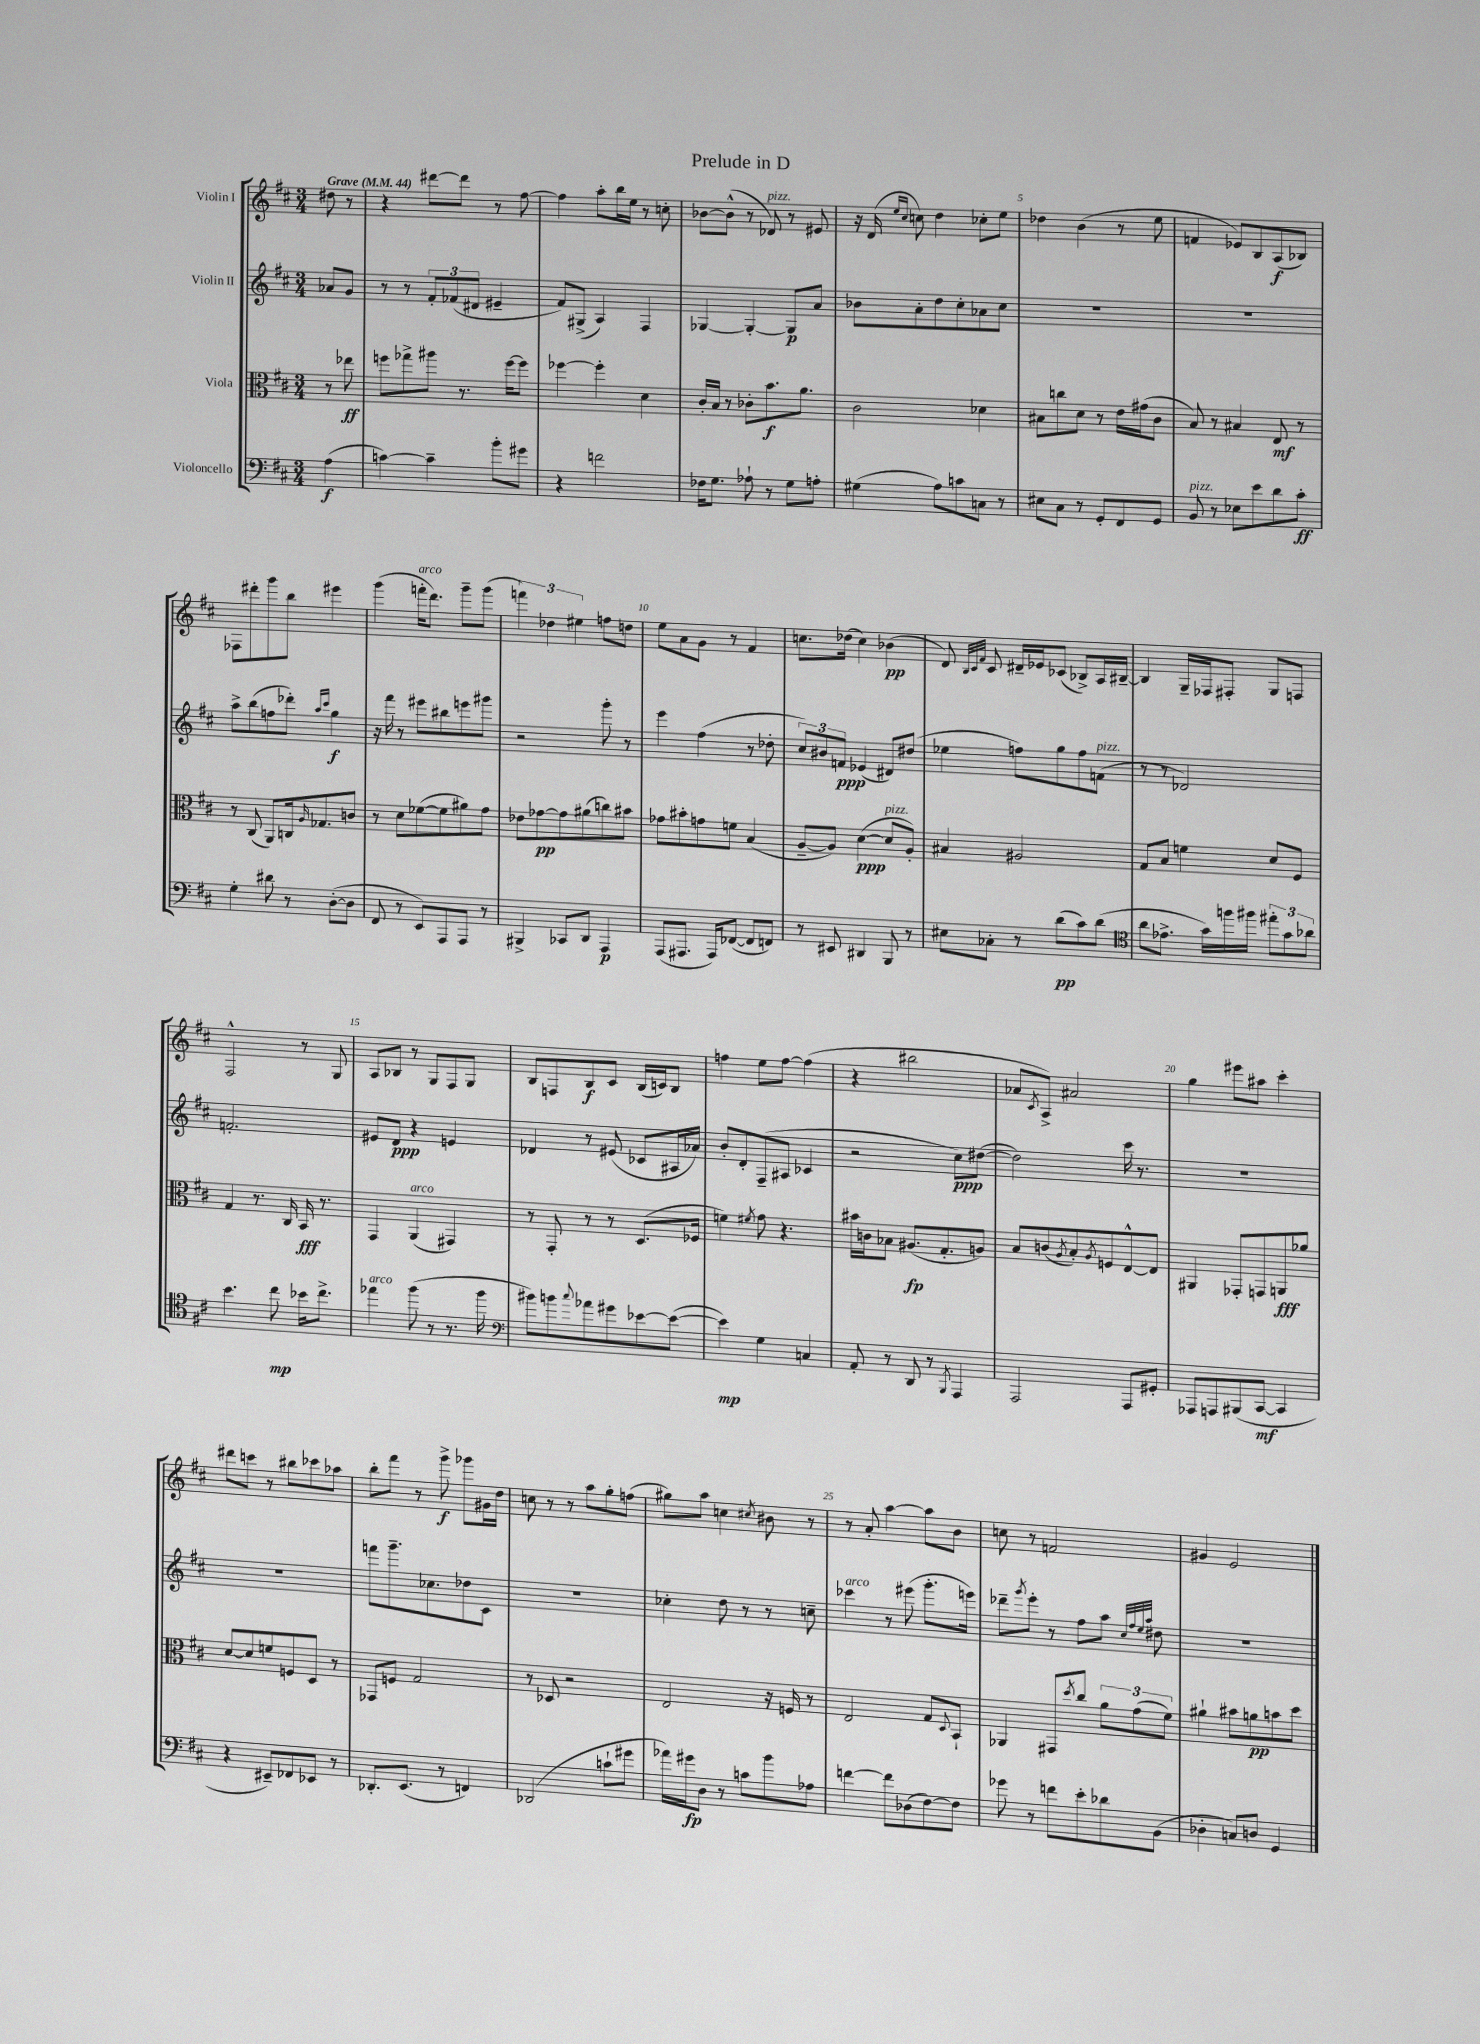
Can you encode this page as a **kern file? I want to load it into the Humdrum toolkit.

**kern	**dynam	**kern	**dynam	**kern	**dynam	**kern	**dynam
*part4	*part4	*part3	*part3	*part2	*part2	*part1	*part1
*staff4	*staff4	*staff3	*staff3	*staff2	*staff2	*staff1	*staff1
*I"Violoncello	*	*I"Viola	*	*I"Violin II	*	*I"Violin I	*
*clefF4	*	*clefC3	*	*clefG2	*	*clefG2	*
*k[f#c#]	*	*k[f#c#]	*	*k[f#c#]	*	*k[f#c#]	*
*M3/4	*	*M3/4	*	*M3/4	*	*M3/4	*
*MM44	*	*MM44	*	*MM44	*	*MM44	*
=	=	=	=	=	=	=	=
!	!	!	!	!	!	!LO:TX:a:B:t=Grave	!
(4A\	f	8r	.	8a-X/L	.	8dd#X\	.
.	.	8ee-X\	ff	8g/J	.	8r	.
=1	=1	=1	=1	=1	=1	=1	=1
[4cn\)	.	8ffn\L	.	8r	.	4r	.
.	.	8gg-X^\	.	8r	.	.	.
4c~\]	.	8aa#X\J	.	12f#'/L	.	[8ddd#X\L	.
.	.	.	.	(12f-X/	.	.	.
.	.	8.r	.	.	.	8ddd#\J]	.
.	.	.	.	12d#X/J	.	.	.
8b'\L	.	.	.	4e#X~/	.	8r	.
.	.	[16ff\KL	.	.	.	.	.
8g#X\J	.	8ff\J]	.	.	.	[8ff#\	.
=2	=2	=2	=2	=2	=2	=2	=2
4r	.	[4ff-X\	.	8f#/L)	.	4ff#\]	.
.	.	.	.	(8G#X^/J	.	.	.
2fn\	.	4ff-'\]	.	4A/)	.	8aa'\L	.
.	.	.	.	.	.	16bb\L	.
.	.	.	.	.	.	16ee\JJ	.
.	.	4d\	.	4F#/	.	8r	.
.	.	.	.	.	.	8ccn'\	.
=3	=3	=3	=3	=3	=3	=3	=3
16F-X\KL	.	16c#'/LL	.	[4G-X/	.	[8b-X\L	.
8.G\J	.	16B/JJ	.	.	.	.	.
.	.	8r	.	.	.	(8b-^^\J]	.
8A-X`\	.	8c-X'\L	.	4G-'/_	.	8r	.
!	!	!	!	!	!	!LO:TX:a:i:t=pizz.	!
8r	.	8.b\	f	.	.	8d-X/)	.
8G\L	.	.	.	8G-/L]	p	8r	.
.	.	8.a\J	.	.	.	.	.
8An'\J	.	.	.	8a/J	.	8e#X/	.
=4	=4	=4	=4	=4	=4	=4	=4
(4G#X\	.	2c#\	.	8b-X\L	.	16r	.
.	.	.	.	.	.	(16d/	.
.	.	.	.	.	.	16qqee/LL	.
.	.	.	.	.	.	16qqcc#/JJ	.
.	.	.	.	8a'\	.	8ccn\)	.
8A\L)	.	.	.	8dd\	.	4dd\	.
8cn\	.	.	.	8cc#'\	.	.	.
8Cn\J	.	4d-X\	.	8a-X\	.	8cc-X'\L	.
8r	.	.	.	8cc#\J	.	8ee\J	.
=5	=5	=5	=5	=5	=5	=5	=5
8E#X\L	.	8B#X\L	.	2.r	.	4dd-X\	.
8C#\J	.	8ccn\	.	.	.	.	.
8r	.	8d\J	.	.	.	(4b\	.
8GG'/L	.	8r	.	.	.	.	.
8FF#/	.	16e\LL	.	.	.	8r	.
.	.	(16g#X\J	.	.	.	.	.
8GG/J	.	8c#\J	.	.	.	8ee\	.
=6	=6	=6	=6	=6	=6	=6	=6
!LO:TX:a:i:t=pizz.	!	!	!	!	!	!	!
8BB/	.	8B/)	.	2.r	.	4fn/	.
8r	.	8r	.	.	.	.	.
8E-X\L	.	4B#X/	.	.	.	8e-X/L)	.
8e\	.	.	.	.	.	8B/	.
8d\	.	8E/	mf	.	.	(8A/	f
8c#'\J	ff	8r	.	.	.	8B-X/J)	.
!!LO:LB:g=z
=7	=7	=7	=7	=7	=7	=7	=7
4G'\	.	8r	.	8aa^\L	.	8F-X\L	.
.	.	(8C#/	.	(8bb\	.	8ddd#X'\	.
8d#X\	.	8AA/L)	.	8ffn\	.	8ggg\	.
8r	.	16Cn/k	.	8ddd-X'\J)	.	8bb\J	.
.	.	16qqA/	.	.	.	.	.
.	.	8.G-X/	.	.	.	.	.
.	.	.	.	16qqaa/LL	.	.	.
.	.	.	.	16qqccc#/JJ	.	.	.
([8D'\L	.	.	.	4gg\	f	4eee#X\	.
8D\J]	.	8cn/J	.	.	.	.	.
=8	=8	=8	=8	=8	=8	=8	=8
8FF#/	.	8r	.	16r	.	(4ggg\	.
.	.	.	.	16fff#\	.	.	.
8r	.	8d\L	.	8r	.	.	.
!	!	!	!	!	!	!LO:TX:a:i:t=arco	!
8EE/L)	.	([8f-X\	.	8eee#X\L	.	16fffn'\KL	.
.	.	.	.	.	.	8.ddd\J)	.
8AAA/	.	8f-\]	.	8bb#X\	.	.	.
8AAA/J	.	8a#X\)	.	8eeen\	.	8ggg~\L	.
8r	.	8g\J	.	8ggg#X\J	.	(8ggg\J	.
=9	=9	=9	=9	=9	=9	=9	=9
4BBB#X^/	.	8e-X\L	.	2r	.	6fffn\)	.
.	.	[8g-X\	pp	.	.	.	.
.	.	.	.	.	.	6dd-X\	.
8CC-X/L	.	8g-\]	.	.	.	.	.
.	.	.	.	.	.	6ee#X\	.
8DD/J	.	(8a#X\	.	.	.	.	.
4AAA/	p	8ccn\)	.	8ggg'\	.	8ffn\L	.
.	.	8b#X\J	.	8r	.	8ddn\J	.
=10	=10	=10	=10	=10	=10	=10	=10
(8AAA/L	.	8g-X\L	.	4eee\	.	8ee\L	.
8.AAA#X/J	.	8b#X'\	.	.	.	8a\	.
.	.	8gn\	.	(4ff#\	.	8g\J	.
16AAA#/KL)	.	.	.	.	.	.	.
([8FF-X/J	.	8fn\J	.	.	.	8r	.
8FF-/L]	.	(4B/	.	8r	.	4f#/	.
8FFn/J)	.	.	.	8dd-X'\	.	.	.
=11	=11	=11	=11	=11	=11	=11	=11
8r	.	[8A~/L	.	12cc#/L)	.	8.ccn\L	.
.	.	.	.	12b#X/	.	.	.
8EE#X/	.	8A/J])	.	.	.	.	.
.	.	.	.	12fn/J	ppp	.	.
.	.	.	.	.	.	(16dd-X\Jk	.
4DD#X/	.	([4d\	ppp	(4e-X/	.	4cc\)	.
!	!	!LO:TX:a:i:t=pizz.	!	!	!	!	!
8BBB/	.	8d/L]	.	8d#X/L)	.	(4b-X\	pp
8r	.	8A'/J)	.	(8dd#X/J	.	.	.
=12	=12	=12	=12	=12	=12	=12	=12
8E#X\L	.	4B#X/	.	4ee-X\	.	8d/)	.
.	.	.	.	.	.	32qqB/LLL	.
.	.	.	.	.	.	32qqc#/	.
.	.	.	.	.	.	32qqf#/JJJ	.
8C-X'\J	.	.	.	.	.	8c#/	.
8r	.	2A#X/	.	8ffn\L)	.	16d#X~/LL	.
.	.	.	.	.	.	16e-X/J	.
(8d\L	pp	.	.	8gg\	.	(8c-X/J	.
8c#\)	.	.	.	8ff\	.	8B-X^/L)	.
!	!	!	!	!LO:TX:a:i:t=pizz.	!	!	!
(8d\J	.	.	.	(8fn\J	.	16A/L	.
.	.	.	.	.	.	[16B#X~/JJ	.
=13	=13	=13	=13	=13	=13	=13	=13
*clefC4	*	*	*	*	*	*	*
8a\L	.	8G/L	.	8r	.	4B#/]	.
8.e-X^\J	.	8B/J	.	8r	.	.	.
.	.	4fn\	.	2d-X/)	.	16G~/LL	.
16g\LL)	.	.	.	.	.	16F-X/J	.
16ffn\	.	.	.	.	.	8F#X'/J	.
16ff#X\JJ	.	.	.	.	.	.	.
12ee#X'\L	.	8d/L	.	.	.	8G/L	.
12g\	.	.	.	.	.	.	.
.	.	8F#/J	.	.	.	8Fn/J	.
12a-X\J	.	.	.	.	.	.	.
!!LO:LB:g=z
=14	=14	=14	=14	=14	=14	=14	=14
4.b\	.	4G/	.	2.fn'/	.	2F#^^/	.
.	.	8.r	.	.	.	.	.
8cc#\	mp	.	.	.	.	.	.
.	.	16C#/	.	.	.	.	.
16b-X\KL	.	16BB/	fff	.	.	8r	.
8.cc#^\J	.	8.r	.	.	.	.	.
.	.	.	.	.	.	8G/	.
=15	=15	=15	=15	=15	=15	=15	=15
!LO:TX:a:i:t=arco	!	!	!	!	!	!	!
4ee-X\	.	4GG/	.	8e#X/L	.	8A/L	.
.	.	.	.	8d/J	ppp	8B-X/J	.
!	!	!LO:TX:a:i:t=arco	!	!	!	!	!
(8ff#\	.	(4AA/	.	4r	.	8r	.
8r	.	.	.	.	.	8G/L	.
8.r	.	4GG#X/)	.	4en/	.	8F#/	.
.	.	.	.	.	.	8G/J	.
16ff#\	.	.	.	.	.	.	.
=16	=16	=16	=16	=16	=16	=16	=16
*clefF4	*	*	*	*	*	*	*
8b#X\L)	.	8r	.	4d-X/	.	8B/L	.
8bn\	.	8GG'/	.	.	.	8Fn/	.
8qqcc#/	.	.	.	.	.	.	.
8a-X\	.	8r	.	8r	.	8B/	f
8g#X\	.	8r	.	(8e#X/	.	8c#/J	.
[8e-X\	.	(8.D/L	.	8c-X/L	.	(16B/LL	.
.	.	.	.	.	.	16cn/J)	.
(8e-\J_	.	.	.	16A#X/L	.	8B/J	.
.	.	16F-X/Jk	.	16a-X/JJ)	.	.	.
=17	=17	=17	=17	=17	=17	=17	=17
4e-\])	mp	4fn\)	.	8b'/L	.	4ffn\	.
.	.	.	.	8d'/	.	.	.
.	.	8qf#X/	.	.	.	.	.
4G\	.	8g\	.	(8F#~/	.	8ee\L	.
.	.	4.r	.	8A#X/J	.	[8ff\J	.
4Cn/	.	.	.	4c-X/	.	(4ff\]	.
=18	=18	=18	=18	=18	=18	=18	=18
8AA'/	.	16b#X\LL	.	2r	.	4r	.
.	.	16cn\J	.	.	.	.	.
8r	.	8B-X\J	.	.	.	.	.
8DD/	.	(8.A#X/L	fp	.	.	2bb#X\	.
8r	.	.	.	.	.	.	.
.	.	8.G'/	.	.	.	.	.
8qBBB/	.	.	.	.	.	.	.
4AAA/	.	.	.	8cc#\L)	ppp	.	.
.	.	8An/J)	.	([8dd#X\J	.	.	.
=19	=19	=19	=19	=19	=19	=19	=19
2AAA/	.	8B/L	.	2dd#\])	.	8a-X/L	.
.	.	.	.	.	.	8qc#/	.
.	.	(8cn/	.	.	.	8A^/J)	.
.	.	8qA/	.	.	.	.	.
.	.	8B'/)	.	.	.	2a#X/	.
.	.	8qA/	.	.	.	.	.
.	.	8Fn/	.	.	.	.	.
8AAA/L	.	[8E^^/	.	16ccc#\	.	.	.
.	.	.	.	8.r	.	.	.
8GG#X'/J	.	8E/J]	.	.	.	.	.
=20	=20	=20	=20	=20	=20	=20	=20
8AAA-X/L	.	4AA#X/	.	2.r	.	4gg\	.
8AAAn/	.	.	.	.	.	.	.
(8BBB#X/	.	8GG-X'/L	.	.	.	8eee#X\L	.
[8CC#/J	mf	8GGn/	.	.	.	8aa#X\J	.
4CC#/]	.	8AAn/	fff	.	.	4ccc#'\	.
.	.	8a-X/J	.	.	.	.	.
!!LO:LB:g=z
=21	=21	=21	=21	=21	=21	=21	=21
4r	.	[8d/L	.	2.r	.	8ddd#X\L	.
.	.	8d/]	.	.	.	8cccn\J	.
8EE#X~/L)	.	8fn/	.	.	.	8r	.
8FF-X/	.	8Fn/	.	.	.	8bb#X\L	.
8EE-X/J	.	8D/J	.	.	.	8ccc-X\	.
8r	.	8r	.	.	.	8aa-X\J	.
=22	=22	=22	=22	=22	=22	=22	=22
8.DD-X'/L	.	8GG-X/L	.	8fffn\L	.	8bb'\L	.
.	.	8Fn/J	.	8.ggg~\	.	8fff#\J	.
(8.EE/J	.	.	.	.	.	.	.
.	.	2G/	.	.	.	8r	.
.	.	.	.	8.cc-X\	.	.	.
8r	.	.	.	.	.	8ggg^\	f
4FFn/)	.	.	.	8dd-X\	.	8ggg-X\L	.
.	.	.	.	8c#\J	.	16g#X\L	.
.	.	.	.	.	.	16dd\JJ	.
=23	=23	=23	=23	=23	=23	=23	=23
(2DD-X/	.	8r	.	2.r	.	8ccn\	.
.	.	8D-X/	.	.	.	8r	.
.	.	2r	.	.	.	8r	.
.	.	.	.	.	.	8aa\L	.
8cn`\L	.	.	.	.	.	8gg'\	.
8g#X\J	.	.	.	.	.	(8ffn\J	.
=24	=24	=24	=24	=24	=24	=24	=24
16a-X\LL)	.	2E/	.	4cc-X'\	.	8gg#X\L)	.
16g#X\J	fp	.	.	.	.	.	.
8D\J	.	.	.	.	.	8aa\J	.
8r	.	.	.	8dd\	.	4ccn\	.
8cn\L	.	.	.	8r	.	.	.
.	.	.	.	.	.	8qcc#X/	.
8b\	.	16r	.	8r	.	8b#X\	.
.	.	16Fn/	.	.	.	.	.
8A-X\J	.	8r	.	8ccn~\	.	8r	.
=25	=25	=25	=25	=25	=25	=25	=25
!	!	!	!	!LO:TX:a:i:t=arco	!	!	!
[4fn\	.	2E/	.	4ccc-X\	.	8r	.
.	.	.	.	.	.	8a'/	.
8f\L]	.	.	.	8r	.	[4aa\	.
(8D-X\	.	.	.	(8eee#X\	.	.	.
[8F#\)	.	8G/L	.	8.ggg'\L	.	8aa\L]	.
.	.	8qqD/	.	.	.	.	.
8F#\J]	.	8BB`/J	.	.	.	8b\J	.
.	.	.	.	16eeen\Jk)	.	.	.
=26	=26	=26	=26	=26	=26	=26	=26
8g-X\	.	4AA-X/	.	8ddd-X~\L	.	8ccn\	.
.	.	.	.	8qggg/	.	.	.
8r	.	.	.	8eee'\J	.	8r	.
8fn\L	.	8GG#X/L	.	8r	.	2fn/	.
.	.	8qdd/	.	.	.	.	.
8e'\	.	8cc#/J	.	8ff#\L	.	.	.
8d-X\	.	12a\L	.	8aa\J	.	.	.
.	.	(12g\	.	.	.	.	.
.	.	.	.	32qqcc#/LLL	.	.	.
.	.	.	.	32qqff#/	.	.	.
.	.	.	.	32qqee/	.	.	.
.	.	.	.	32qqaa/JJJ	.	.	.
(8BB\J	.	.	.	8dd#X\	.	.	.
.	.	12f#\J)	.	.	.	.	.
=27	=27	=27	=27	=27	=27	=27	=27
4D-X'\	.	4a#X`\	.	2.r	.	4g#X/	.
8Cn/L)	.	8b#X\L	.	.	.	2e/	.
8Dn/J	.	8an\	pp	.	.	.	.
4GG/	.	8bn\	.	.	.	.	.
.	.	8dd\J	.	.	.	.	.
==	==	==	==	==	==	==	==
*-	*-	*-	*-	*-	*-	*-	*-
